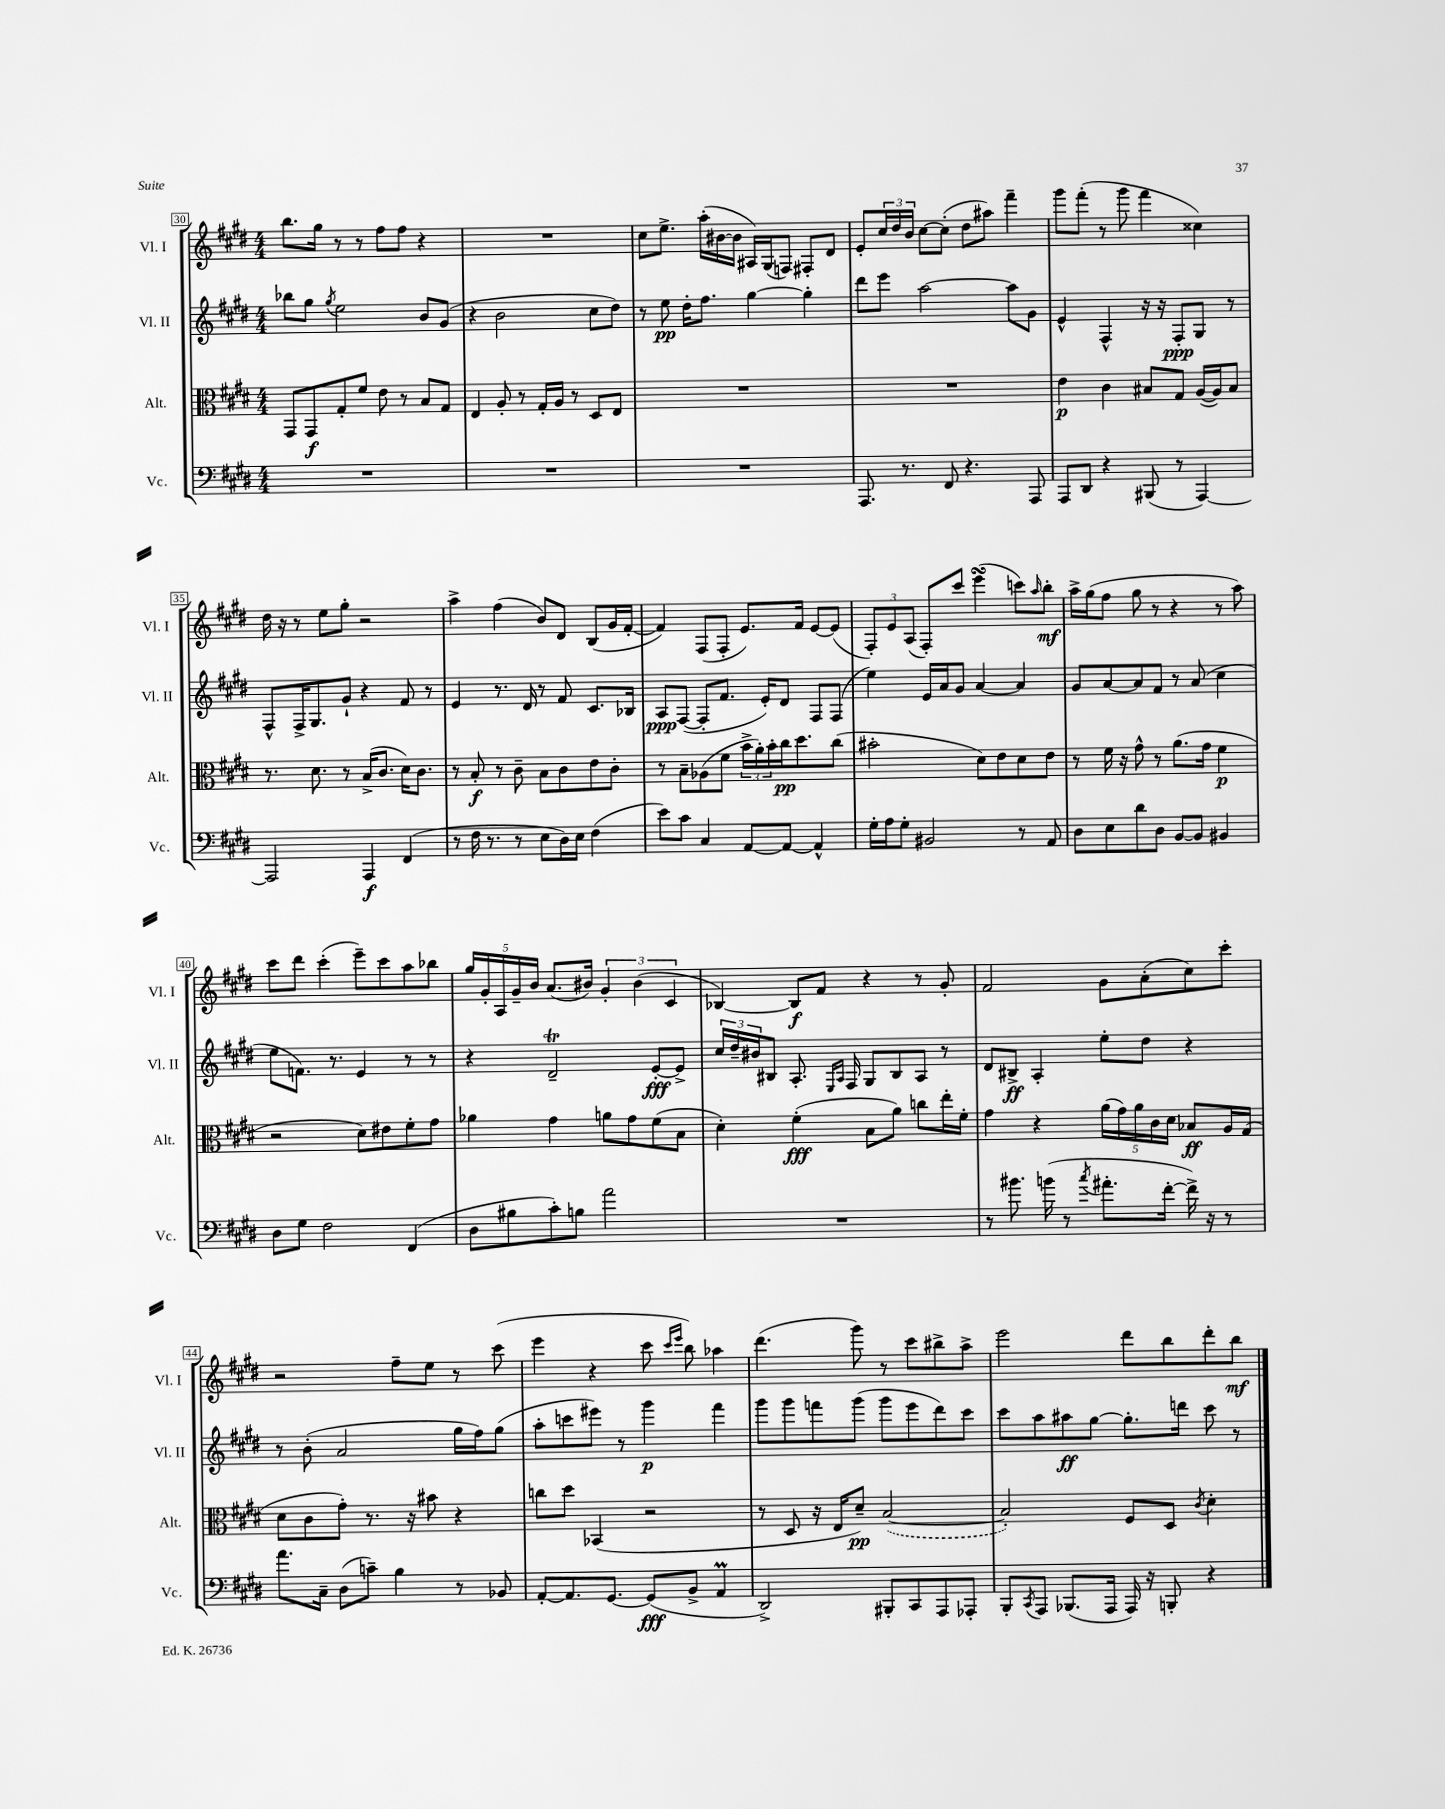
<<
\new StaffGroup <<
\new Staff = "s0" \with { instrumentName = "Vl. I" shortInstrumentName = "Vl. I" } {
    \clef treble \key e \major \numericTimeSignature \time 4/4
    b''8. gis''16 r8 r8 fis''8 fis''8 r4 |
    R1 |
    cis''8 e''8.-> a''16-.( bis'16~ bis'16 ais16) gis16( f8) fis8-. dis'8 |
    e'8-. \tuplet 3/2 { cis''16 dis''16 b'16 } cis''8~ cis''8-.( dis''8 ais''8) fis'''4-- |
    gis'''8 fis'''8-.( r8 gis'''8 fis'''4 cisis''4) |
    dis''16 r16 r8 e''8 gis''8-. r2 |
    a''4-> fis''4( b'8) dis'8 b8( gis'16 fis'16~-. |
    fis'4) fis8( fis8-. e'8.) fis'16 e'8~ e'8( |
    \tuplet 3/2 { fis8-.) e'8 a8( } fis8-.) cis'''8 e'''4\turn( c'''8) \grace { a''16 } b''8-.\mf |
    a''16-> gis''16( fis''8 gis''8 r8 r4 r8 a''8) |
    cis'''8 dis'''8 cis'''4-.( e'''8--) cis'''8 a''8 bes''8 |
    \tuplet 5/4 { gis''16 gis'16-. a16 gis'16-- b'16 } a'8.( bis'16) \tuplet 3/2 { gis'4-. bis'4( cis'4 } |
    bes4~) bes8\f fis'8 r4 r8 gis'8-. |
    fis'2 gis'8 a'8-.( cis''8) cis'''8-. |
    r2 fis''8-- e''8 r8 cis'''8( |
    e'''4 r4 cis'''8 \grace { cis'''16 e'''16 } b''8) aes''4 |
    dis'''4.( gis'''8) r8 cis'''8 bis''8-> a''8-> |
    e'''2 dis'''8 b''8 dis'''8-. b''8\mf \bar "|." |
}
\new Staff = "s1" \with { instrumentName = "Vl. II" shortInstrumentName = "Vl. II" } {
    \clef treble \key e \major \numericTimeSignature \time 4/4
    bes''8 gis''8 \acciaccatura { gis''8 } e''2 b'8 gis'8( |
    r4 b'2 cis''8 dis''8) |
    r8 e''8\pp dis''16-. fis''8. gis''4~ gis''4-. |
    dis'''8 e'''8 a''2~ a''8 gis'8 |
    e'4-^ fis4-^ r16 r16 fis8-.\ppp gis8 r8 |
    fis8-^ fis16-> gis8. gis'8-! r4 fis'8 r8 |
    e'4 r8. dis'16 r8 fis'8 cis'8. bes16 |
    a8\ppp fis8~( fis8-. fis'8. e'16-.) dis'8 fis8 fis8( |
    e''4) e'16 a'16 gis'8 a'4~ a'4 |
    gis'8 a'8~ a'8 fis'8 r8 a'8( cis''4 |
    e''8 f'8.) r8. e'4 r8 r8 |
    r4 dis'2--\trill e'8~-.\fff e'8-> |
    \tuplet 3/2 { cis''16 dis''16-- bis'16 } bis8 a8.-. \grace { e16 a16 } fis16 gis8 bis8 a8 r8 |
    dis'8 bis8->\ff a4-. e''8-. dis''8 r4 |
    r8 b'8-.( a'2 gis''16 fis''16) gis''8( |
    a''8-. c'''8 eis'''8) r8 gis'''4\p fis'''4 |
    gis'''8 gis'''8 f'''8 gis'''8( gis'''8 e'''8 dis'''8) cis'''8 |
    cis'''8 a''8 ais''8\ff gis''8~ gis''8.-. d'''16 cis'''8 r8 \bar "|." |
}
\new Staff = "s2" \with { instrumentName = "Alt." shortInstrumentName = "Alt." } {
    \clef alto \key e \major \numericTimeSignature \time 4/4
    gis,8 gis,8\f gis8-. fis'8 e'8 r8 b8 gis8 |
    e4 a8-. r8 gis16-. a16 r8 dis8 e8 |
    R1 |
    R1 |
    e'4\p cis'4 bis8 gis8 a16~( a16) bis8 |
    r8. dis'8. r8 b16->( cis'8. dis'16) cis'8. |
    r8 b8-.\f r8 cis'8-- b8 cis'8 e'8 cis'8-. |
    r8 b8-- aes8( fis'8 \tuplet 3/2 { b'16-> a'16-.) b'16-. } cis''16\pp dis''8. cis''8( |
    bis'2-. dis'8) e'8 dis'8 e'8 |
    r8 fis'16 r16 gis'8-^ r8 a'8.( gis'16 fis'4\p |
    r2 dis'8) eis'8 fis'8-. gis'8 |
    aes'4 gis'4 a'8 gis'8 fis'8( b8 |
    dis'4-.) fis'4-.\fff( b8 a'8) c''8 e''16-. fis'16-. |
    gis'4 r4 \tuplet 5/4 { a'16( gis'16) a'16 cis'16 dis'16 } bes8\ff a16 gis16( |
    dis'8 cis'8 gis'8-.) r8. r16 bis'8 r4 |
    c''8 dis''8 bes,4( r2 |
    r8 dis8 r16 e16 dis'8--\pp) \once \slurDashed b2~( |
    b2-.) fis8 dis8 \acciaccatura { cis'8 } dis'4-. \bar "|." |
}
\new Staff = "s3" \with { instrumentName = "Vc." shortInstrumentName = "Vc." } {
    \clef bass \key e \major \numericTimeSignature \time 4/4
    R1 |
    R1 |
    R1 |
    a,,8. r8. fis,8 r4. a,,8 |
    a,,8 dis,8 r4 bis,,8( r8 a,,4~) |
    a,,2 a,,4\f fis,4( |
    r8 fis16 r8. r8 e8 dis16) e16 fis4( |
    e'8) cis'8 cis4 a,8~ a,8~ a,4-^ |
    gis16-. a16 gis8-. bis,2 r8 a,8 |
    dis8 e8 dis'8 dis8 b,8~ b,8 bis,4 |
    dis8 gis8 fis2 fis,4( |
    dis8 bis8 cis'8-.) b8 a'2 |
    R1 |
    r8 bis'8. b'16( r8 \acciaccatura { cis''8 } ais'8.-. fis'16~-. fis'16->) r16 r8 |
    a'8. cis16-- dis8( c'8--) b4 r8 bes,8 |
    a,8~-. a,8. gis,8.~ gis,8\fff( b,8-> a,4\prall |
    dis,2->) bis,,8-. cis,8 a,,8 aes,,8-. |
    b,,8-. \acciaccatura { cis,8 } a,,8 bes,,8.( a,,16 a,,16) r16 b,,8-. r4 \bar "|." |
}
>>
>>
\layout { \context { \Score currentBarNumber = #30 \override BarNumber.stencil = #(make-stencil-boxer 0.1 0.3 ly:text-interface::print) } }
